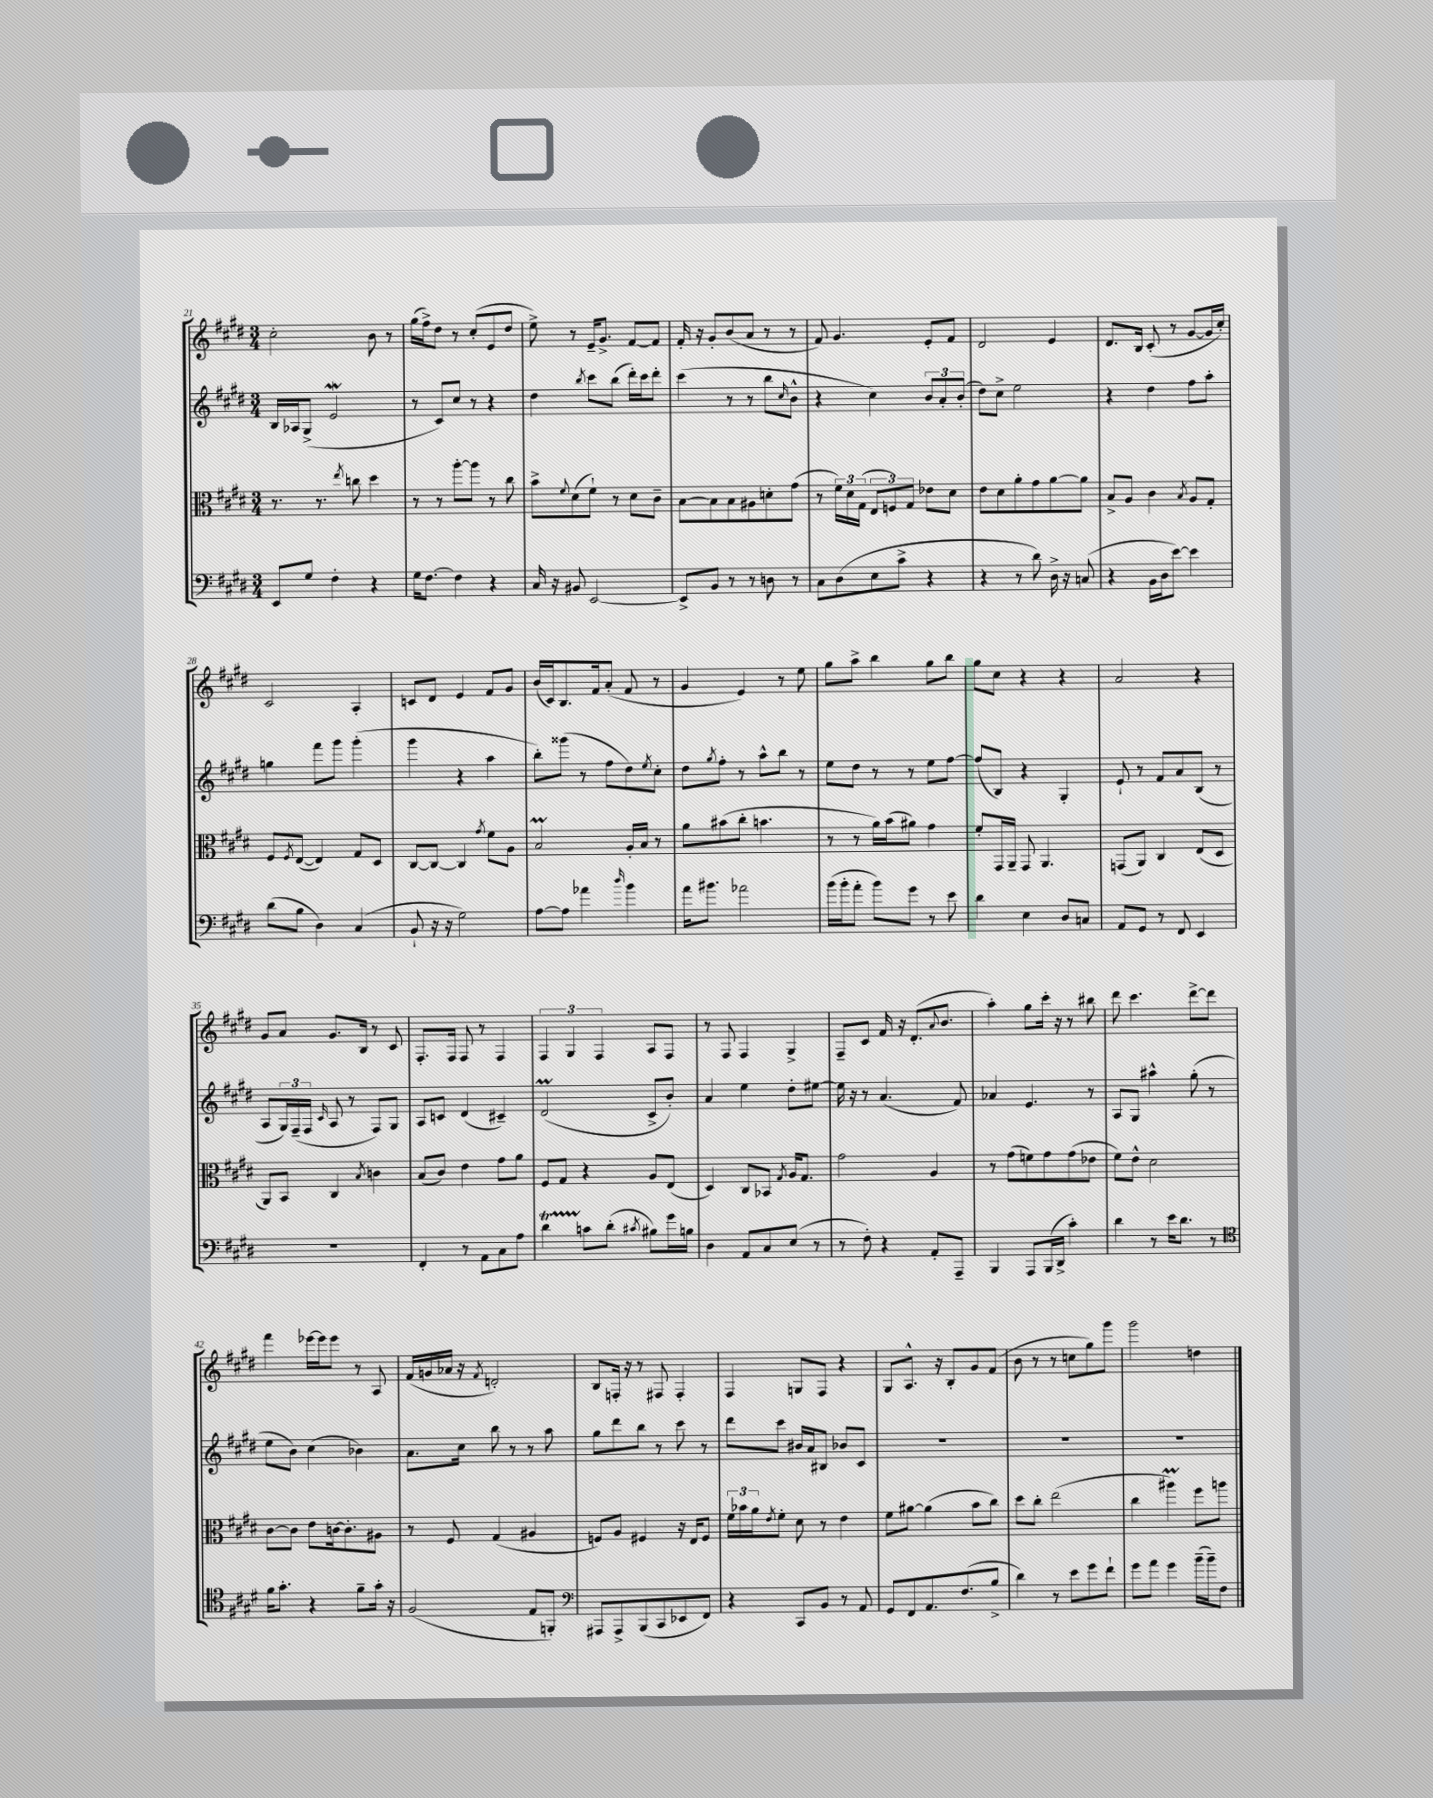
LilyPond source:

<<
\new StaffGroup <<
\new Staff = "s0" {
    \clef treble \key e \major \numericTimeSignature \time 3/4
    cis''2-. b'8 r8 |
    gis''16( fis''16->) dis''8 r8 cis''8-.( e'8 dis''8 |
    e''8->) r8 e'16-- gis'8.-> fis'8~ fis'8 |
    fis'16-. r16 gis'8-. b'8( a'8 r8 r8 |
    fis'8) gis'4. e'8-. fis'8 |
    dis'2 e'4 |
    dis'8. b16 cis'8-.( r8 gis'8~ gis'16 cis''16-.) |
    cis'2 a4-. |
    c'8 dis'8 e'4 fis'8 gis'8 |
    b'16( cis'16) b8. fis'16 a'8-.( fis'8 r8 |
    gis'4 e'4) r8 e''8 |
    gis''8 a''8-> b''4 gis''8 b''8 |
    gis''8 cis''8 r4 r4 |
    a'2 r4 |
    gis'8 a'8 gis'8. b16 r8 cis'8 |
    fis8.-. fis16 fis8 r8 fis4 |
    \tuplet 3/2 { fis4 gis4 fis4 } a8 fis8 |
    r8 fis8 fis4 gis4-> |
    fis8-- cis'8 fis'16 r16 dis'8.-.( \appoggiatura { a'8 } b'8. |
    a''4-.) gis''8 cis'''16-. r16 r8 bis''8 |
    dis'''8 cis'''4. dis'''8~-> dis'''8 |
    fis'''4 ees'''16~ ees'''16 ees'''8 r8 a8 |
    fis'16( g'16 aes'16 r16 \acciaccatura { fis'8 } d'2-.) |
    b8 f16-. r16 r8 fis8 fis4-. |
    fis4 g8 fis8 r4 |
    gis8 a8.-^ r16 b8-. gis'8 fis'8( |
    b'8 r8 r8 c''8 gis''8) gis'''8 |
    gis'''2 d''4 \bar "|." |
}
\new Staff = "s1" {
    \clef treble \key e \major \numericTimeSignature \time 3/4
    b16 aes16 gis8->( e'2\mordent |
    r8 cis'8) cis''8 r8 r4 |
    dis''4 \acciaccatura { b''8 } cis'''8 b''8( dis'''16-.) cis'''16 dis'''8-. |
    cis'''4( r8 r8 b''8 \grace { cis''16 } b'8-^ |
    r4 cis''4) \tuplet 3/2 { b'8 a'8-. b'8-.( } |
    dis''8) cis''8-> e''2 |
    r4 dis''4 fis''8 a''8-. |
    g''4 fis'''8 gis'''8 gis'''4-.( |
    gis'''4 r4 a''4 |
    b''8-.) gisis'''8( r8 fis''8 dis''8) \acciaccatura { e''8 } cis''8-. |
    dis''8 \acciaccatura { gis''8 } fis''8-. r8 a''8-^ b''8 r8 |
    e''8 dis''8 r8 r8 e''8 fis''8~ |
    fis''8( b8) r4 gis4-. |
    e'8-! r8 fis'8 a'8 b8( r8 |
    a8 \tuplet 3/2 { gis16) fis16--( fis16 } \grace { cis'16 } a8 r8 fis8) gis8 |
    a8 c'8 dis'4( cis'4--) |
    dis'2\prall( cis'8-> b'8-.) |
    a'4 e''4 dis''8-. eis''8~ |
    eis''16 r16 r8 a'4.( fis'8) |
    aes'4 e'4. r8 |
    a8 gis8 ais''4-^ gis''8-.( r8 |
    e''8 b'8) cis''4( bes'4) |
    a'8. cis''16 b''8 r8 r8 a''8 |
    gis''8 dis'''8 b''8 r8 cis'''8 r8 |
    dis'''8 cis'''8 bis'16 a'16 bis8 bes'8 cis'8 |
    R2. |
    R2. |
    R2. \bar "|." |
}
\new Staff = "s2" {
    \clef alto \key e \major \numericTimeSignature \time 3/4
    r8. r8. \acciaccatura { e''8 } c''8 dis''4 |
    r8 r8 a''8~-. a''8 r8 cis''8 |
    b'8-> \appoggiatura { fis'8 } dis'8( fis'8-!) r8 dis'8 cis'8-- |
    b8~ b8 b8 ais8 d'8-. gis'8( |
    r8 \tuplet 3/2 { fis'16) dis'16 gis16( } \tuplet 3/2 { e8 f8) gis8 } ees'8 dis'8 |
    e'8 dis'8 a'8-. gis'8 a'8~ a'8 |
    b8-> a8 cis'4 \acciaccatura { b8 } a8 gis8-. |
    fis8 \acciaccatura { fis8 } e8~( e4) gis8 dis8 |
    cis8~ cis8~ cis4 \acciaccatura { gis'8 } fis'8 a8 |
    b2\prall a16-. b16 r8 |
    a'8 bis'8( cis''8-. b'4. |
    r8 r8 a'16) b'16( ais'8) gis'4 |
    fis'8-. gis,16 a,16-- gis,8 a,4. |
    g,8( a,8) cis4 e8( dis8 |
    a,8) b,8 cis4 \acciaccatura { b8 } c'4 |
    b8( cis'8) e'4 gis'8 a'8 |
    fis8 gis8 r4 a8 e8( |
    dis4) cis8 bes,8 \acciaccatura { gis8 } a16 gis8. |
    gis'2 a4 |
    r8 gis'8( f'8) gis'8 gis'8( ees'8 |
    fis'8) e'8-^ dis'2 |
    cis'8~ cis'8 e'8 c'16~ c'8.-. ais8 |
    r8 fis8 gis4( ais4 |
    f8) a8 fis4 r16 e16 fis8 |
    \tuplet 3/2 { fis'16 bes'16 a'16 } \acciaccatura { e'8 } fis'8-. dis'8 r8 e'4 |
    fis'8 ais'8~ ais'4( b'8 cis''8) |
    dis''8 cis''8-. e''2( |
    cis''4 ais''4\prall) fis''8 a''8 \bar "|." |
}
\new Staff = "s3" {
    \clef bass \key e \major \numericTimeSignature \time 3/4
    e,8 gis8 fis4-. r4 |
    gis16 fis8.~ fis4 r4 |
    cis16 r16 bis,8 e,2~ |
    e,8-> b,8 r8 r8 d8 r8 |
    cis8 dis8( e8 cis'8-> r4 |
    r4 r8 dis'8) dis16-> r16 c8( |
    r4 b,16 dis16 e'8~) e'4 |
    dis'8( b8 dis4) cis4( |
    b,8-! r16 r16 gis2) |
    a8~ a8 aes'4 \grace { dis''16 } b'4 |
    a'16 bis'8. aes'2 |
    b'16( b'16-. a'8-. b'8) gis'8 r8 e'8 |
    dis'4 e4 dis8 c8 |
    a,8 gis,8 r8 fis,8 e,4 |
    R2. |
    fis,4-. r8 a,8 cis8 a8 |
    dis'4\startTrillSpan c'8\stopTrillSpan dis'8-.( \acciaccatura { cis'8 } bis8) gis'16 b16 |
    dis4 a,8 cis8 e8( r8 |
    r8 fis8-.) r4 a,8-. a,,8-- |
    b,,4 a,,8 b,,16( dis,16-> cis'4-.) |
    dis'4 r8 e'16 dis'8. r8 |
    \clef tenor fis'16 gis'8.-. r4 fis'8-- gis'16-. r16 |
    fis2( e8 f,8-.) |
    \clef bass ais,,8 ais,,8-> b,,8( cis,8 ees,8 fis,8) |
    r4 cis,8 b,8 r8 a,8 |
    gis,8 fis,8 a,8. fis8.( b8-> |
    dis'4) r8 e'8 gis'8 fis'8-! |
    gis'8 a'8 gis'4 b'16--( b'16--) fis8 \bar "|." |
}
>>
>>
\layout { \context { \Score currentBarNumber = #21 } }
